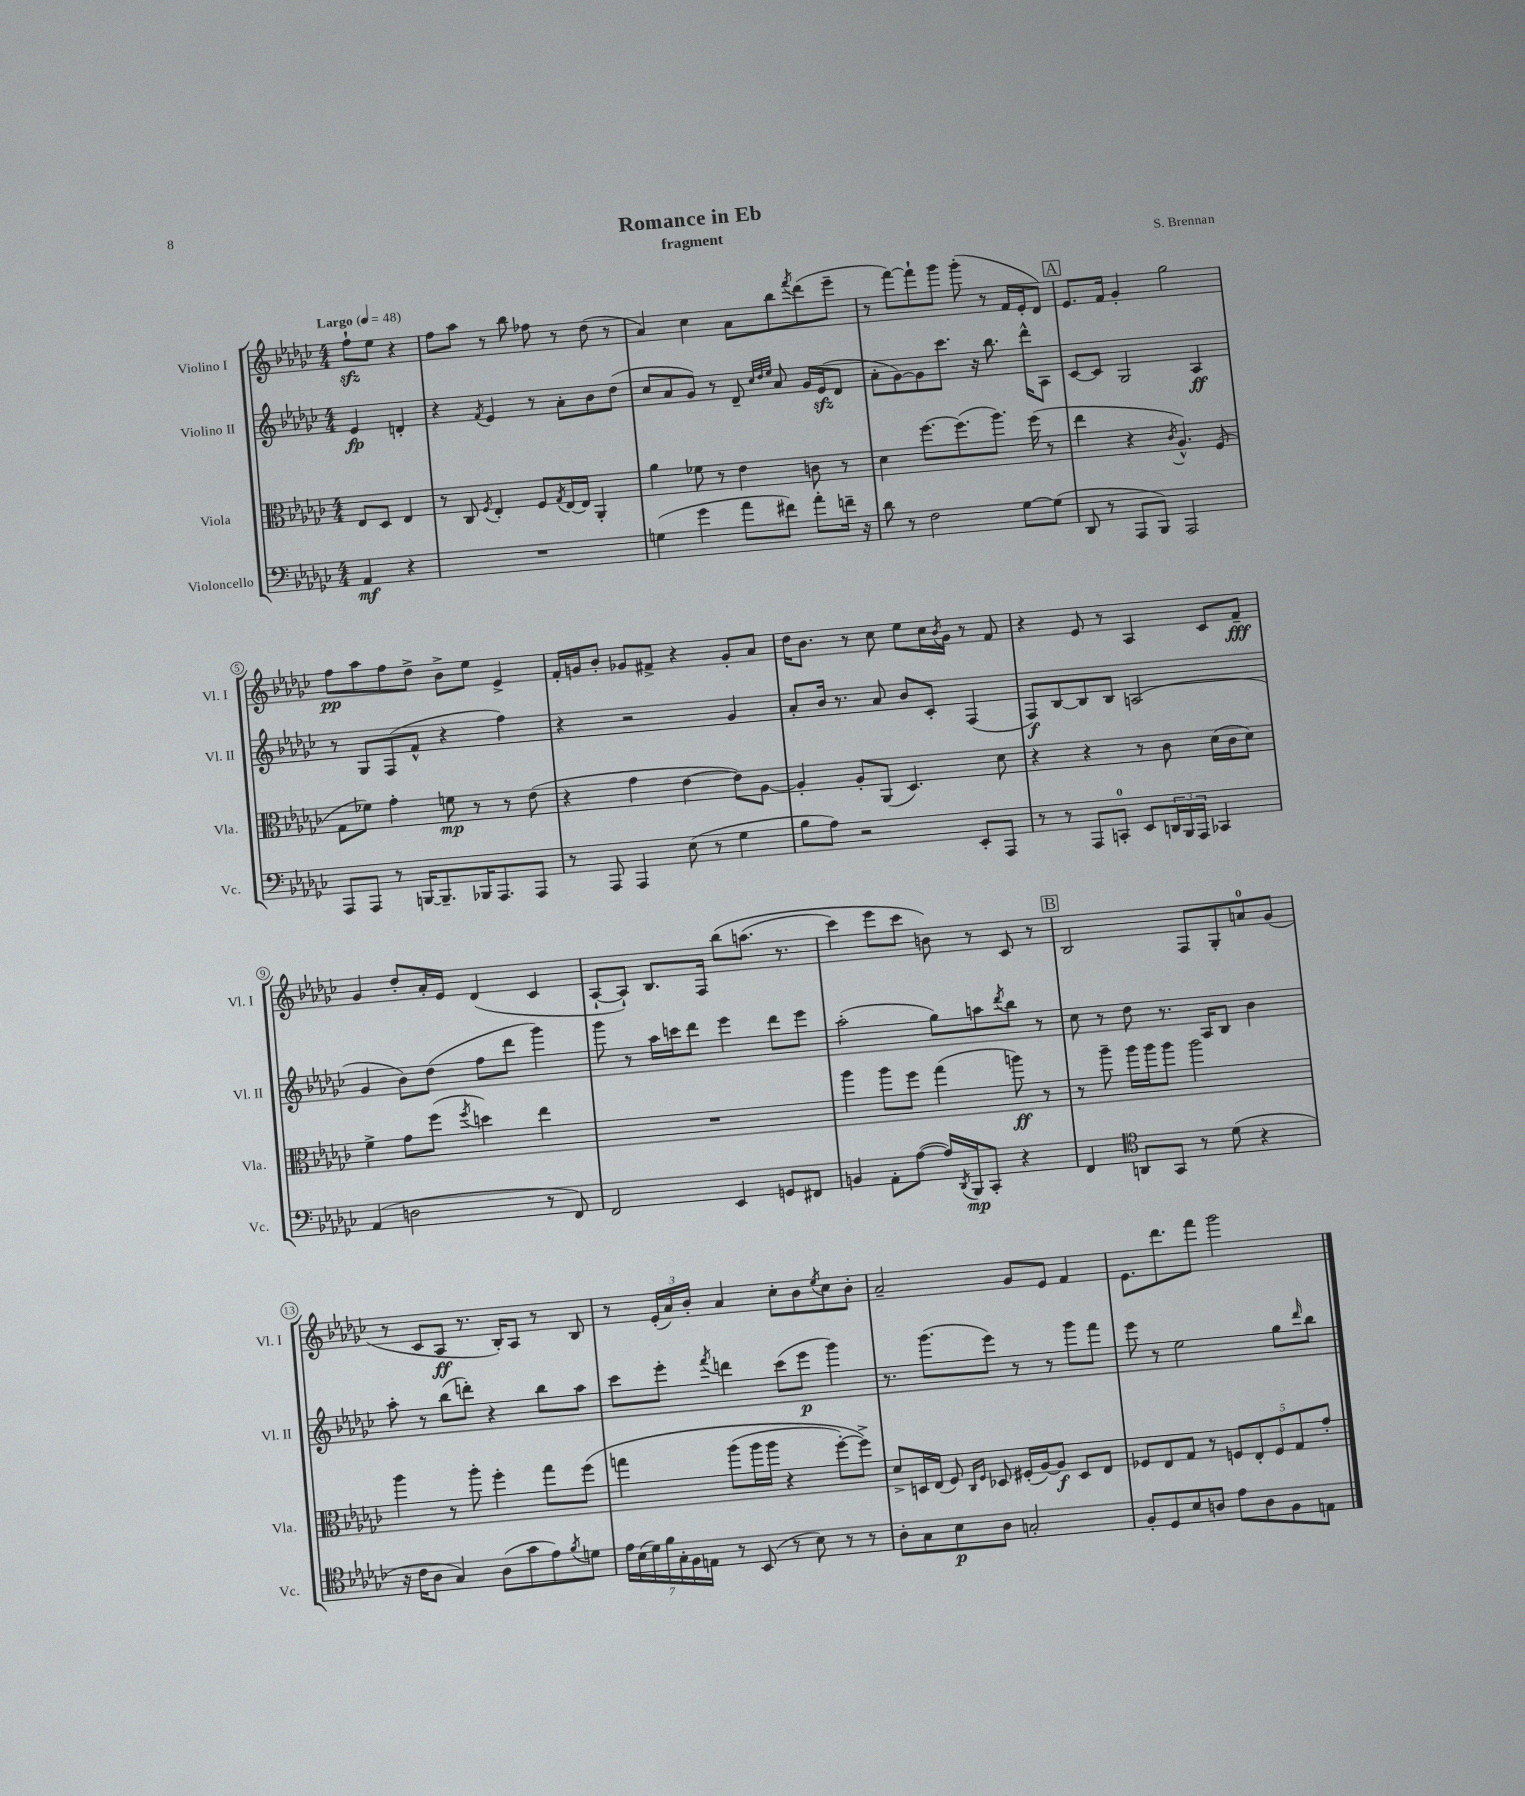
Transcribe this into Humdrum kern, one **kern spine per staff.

**kern	**kern	**kern	**kern
*staff4	*staff3	*staff2	*staff1
*clefF4	*clefC3	*clefG2	*clefG2
*k[b-e-a-d-g-c-]	*k[b-e-a-d-g-c-]	*k[b-e-a-d-g-c-]	*k[b-e-a-d-g-c-]
*M4/4	*M4/4	*M4/4	*M4/4
*MM48	*MM48	*MM48	*MM48
4AA-	8E-	4e-	8ff`
.	8D-	.	8ee-
4r	4E-	4d'	4r
=	=	=	=
1r	8r	4r	8ff
.	8C-	.	8aa-
.	8qF	8qf	.
.	4E-'	4e-	8r
.	.	.	8bb-
.	8F	8r	8ff-
.	8qG-	.	.
.	[16E-	8a-'	8r
.	16E-]	.	.
.	4AA-'	8b-	(8dd-
.	.	(8dd-	8r
=	=	=	=
(4G	4a-	8cc-	4a-)
.	.	8a-	.
4g-	8f-	8g-)	4cc-
.	8r	8r	.
8a-	4e-	8d-~	8a-
.	.	32qqcc-	.
.	.	32qqdd-	.
.	.	32qqee-	.
8f#)	.	8a-	8bb-
.	.	.	8qfff
8a-'	8c	16g-	(8ddd-
.	.	(16e-	.
16f~	8r	8d-	8eee-~
16r	.	.	.
=	=	=	=
8d-	4d-	8a-'	8r
8r	.	[8g-)	[8fff)
2F	[8.ff	8g-]	8fff`]
.	.	8.ccc-	8ggg-
.	(8.ff]	.	.
.	.	.	(8ggg-'
.	.	16r	.
.	8.aa-)	8.bb-	8r
[8G-	.	.	16f
.	(16ff	16ddd-^^	16e-'
(8G-]	8r	8A-	8d-)
=	=	=	=
8DD-	4ee-	[8c-	8.e-
8r	.	8c-]	.
.	.	.	16f
8AAA-	4r	2G-	4g-'
8BBB-)	.	.	.
.	8qc-	.	.
2AAA-	4.A-^^)	.	2gg-
.	.	4A-	.
.	(8F	.	.
=	=	=	=
8AAA-	8G-	8r	8ff
8AAA-	8f-)	8G-	8aa-
8r	4g-'	(8F	8ff
[16BBB	.	8f^^	8dd-^
8.BBB~]	.	.	.
.	8f	4r	8b-^
16BBB-	8r	.	8ee-
8.AAA-	.	.	.
.	8r	4ff)	4e-^
8AAA-	(8e-	.	.
=	=	=	=
8r	4r	4r	16f'
.	.	.	16g
8AAA-	.	.	8b-'
4AAA-	4g-	2r	8g-
.	.	.	8f#^
(8E-	[4e-	.	4r
8r	.	.	.
4G-	8e-])	4g-	8g-'
.	[8A-	.	8a-
=	=	=	=
8B-	4A-']	8a-'	16dd-
.	.	.	8.b-
8A-)	.	16b-	.
.	.	8.r	.
2r	8A-'	.	8r
.	(8AA-	8a-	8cc-
.	4.D-)	8b-	8ee-
.	.	8c-'	16cc-
.	.	.	8qb-
.	.	.	16g-
8EE-'	.	(4F	8r
8AAA-	8d-	.	8f
=	=	=	=
8r	4r	8F)	4r
8r	.	[8B-	.
8AAA-	4r	8B-]	8e-
8CC'	.	8B-	8r
8EE-	8r	(2A	4A-
24DD	8c-	.	.
24BBB-	.	.	.
24AAA-	.	.	.
4CC-	(16d-	.	8c-
.	16c-	.	.
.	8d-)	.	8f~
=	=	=	=
(4AA-	4f^	4g-	4g-
2D	8g-	8b-)	8dd-'
.	(8ff	(8dd-	16a-'
.	.	.	16e-
.	8qff	.	.
.	4dd)	8ff	(4d-
.	.	8ddd-	.
8r	4ee-	4ggg-)	4c-
8FF)	.	.	.
=	=	=	=
2FF	1r	8ggg-	[8A-`
.	.	8r	8A-`])
.	.	16aa-	8.B-
.	.	16ccc	.
.	.	8ddd-	.
.	.	.	16F
4EE-	.	4eee-	&(8bb-
.	.	.	(8.aa
8GG	.	8ddd-	.
.	.	.	8.r
8FF#	.	8eee-	.
=	=	=	=
4BB	4aa-	(2aa-'	4ccc-)
8AA-'	8aa-	.	8eee-
([8A-	8ff	.	8ccc-
16A-])	(4gg-	8gg-)	8b&)
8qDD-	.	.	.
16BBB-	.	.	.
8CC-'	.	8aa	8r
.	.	8qddd-	.
4r	8aa)	8bb-	8c-
.	8r	8r	8r
=	=	=	=
4FF	8r	8cc-	2B-
.	8aa-~	8r	.
*clefC4	*	*	*
8AA	16aa-	8dd-	.
.	16aa-	.	.
8GG-	8aa-	8.r	.
8r	2aa-	.	8F
.	.	16A-	.
(8d-	.	8B-	8G-'
4r	.	4b-	8a
.	.	.	(8g-
=	=	=	=
16r	4aa-	8aa-'	8r
16c-	.	.	.
8A-	.	8r	8c-
4G-)	8r	(8bb-	8A-
.	8aa-'	8ddd')	8.r
(8A-	4ff'	4r	.
.	.	.	16B-')
8g-	.	.	8A-
8e-)	8gg-	8bb-	8r
8qf	.	.	.
8d	&(8ff	8aa-	8B-
=	=	=	=
28e-	4gg	8ccc-	8r
(28B-	.	.	.
28d-)	.	.	.
28f	.	.	.
.	.	8eee-'	(24e-'
28G-'	.	.	.
.	.	.	24a-)
28F	.	.	.
.	.	.	24b-'
28E	.	.	.
.	.	8qfff	.
8r	(8aa-	4ddd	4a-
(8BB-	16aa-	.	.
.	16aa-	.	.
8r	4r	(8ccc-	8cc-'
8B-)	.	8eee-	8b-
.	.	.	8qee-
8r	[8ff')	4ggg-)	8cc-
8r	8ff^]&)	.	8b-'
=	=	=	=
8A-'	8d-^	8.r	2a-~
8G-	16D	.	.
.	(16E-	(8.ggg-	.
8B-	8F)	.	.
.	16qqC-	.	.
.	16qqF	.	.
8A-	8D-	8eee-)	.
2G'	(16F#'	8r	8g-
.	[16A-)	.	.
.	8A-]	8r	8e-
.	8D-	8ggg-	4f
.	8E-	8fff	.
=	=	=	=
8F'	8F-	8eee-	8.e-
8D-	8E-	8r	.
.	.	.	8.ddd-
8B-	8G-	2ee-	.
8A	8r	.	8fff
8e-	10F	.	2ggg-
.	10E-'	.	.
8A	.	.	.
.	10F	.	.
8F	.	8gg-	.
.	10G-	.	.
.	.	16qqddd-	.
8E	.	8bb-	.
.	10g-'	.	.
==	==	==	==
*-	*-	*-	*-
